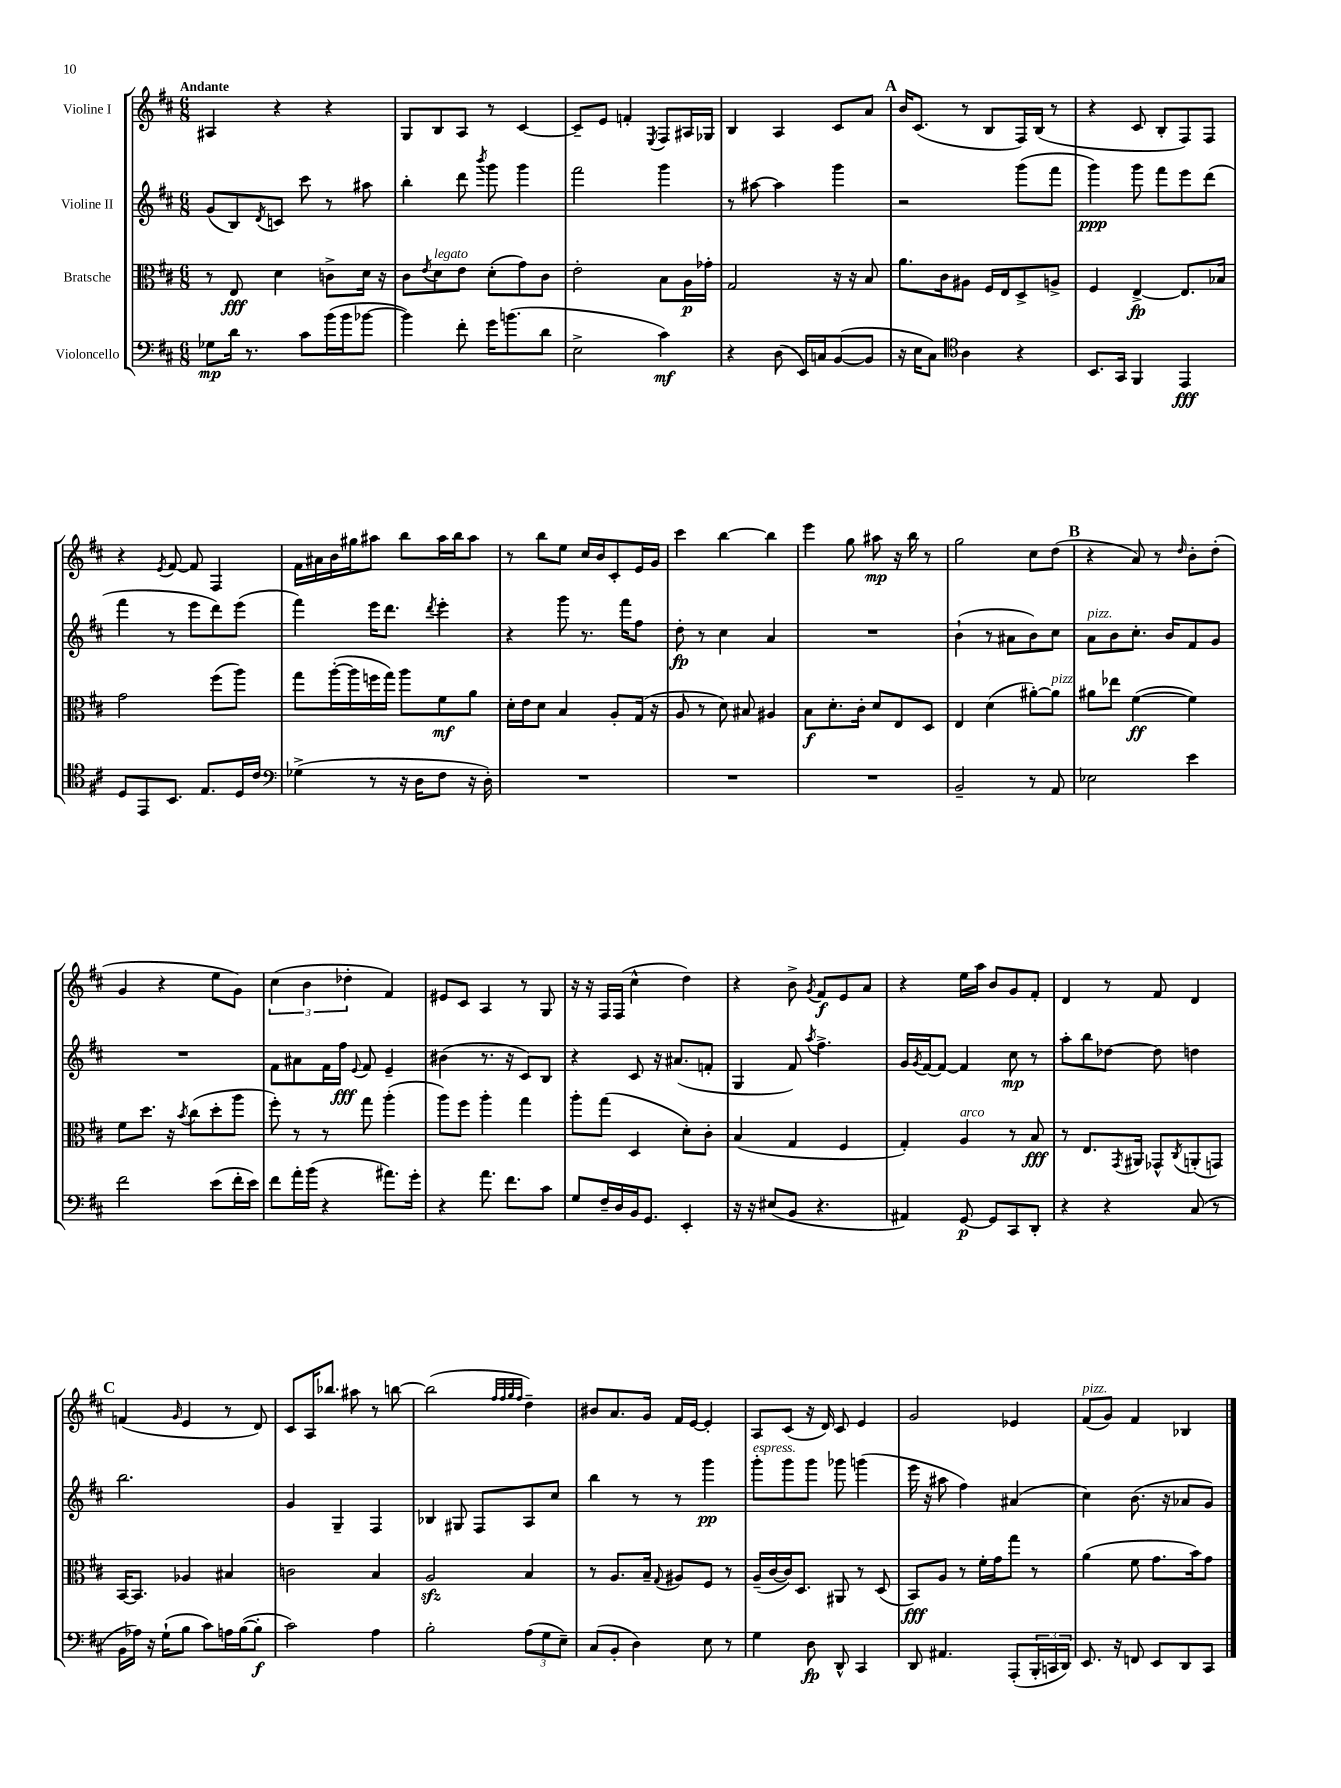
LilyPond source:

<<
\new StaffGroup <<
\new Staff = "s0" \with { instrumentName = "Violine I" } {
    \clef treble \key d \major \numericTimeSignature \time 6/8 \tempo "Andante"
    ais4 r4 r4 |
    g8 b8 a8 r8 cis'4~ |
    cis'8-- e'8 f'4-. \acciaccatura { e8 } fis8 ais16 ges16 |
    b4 a4 cis'8 a'8 |
    \mark \markup { \bold "A" } b'16 cis'8.( r8 b8 fis16) b16( r8 |
    r4 cis'8 b8-. fis8) fis8 |
    r4 \acciaccatura { e'8 } fis'8~ fis'8 fis4 |
    fis'16 ais'16 b'16 gis''16 ais''8 b''8 ais''16 b''16 ais''8 |
    r8 b''8 e''8 cis''16 b'16 cis'8-. e'16 g'16 |
    cis'''4 b''4~ b''4 |
    e'''4 g''8 ais''8\mp r16 b''16 r8 |
    g''2 cis''8 d''8( |
    \mark \markup { \bold "B" } r4 a'8) r8 \grace { d''16 } b'8-. d''8-.( |
    g'4 r4 e''8 g'8) |
    \tuplet 3/2 { cis''4( b'4 des''4-. } fis'4) |
    eis'8 cis'8 a4 r8 g8 |
    r16 r16 fis16 fis16( cis''4-^ d''4) |
    r4 b'8-> \acciaccatura { g'8 } fis'8\f e'8 a'8 |
    r4 e''16 a''16 b'8 g'8 fis'8-. |
    d'4 r8 fis'8 d'4 |
    \mark \markup { \bold "C" } f'4( \grace { g'16 } e'4 r8 d'8) |
    cis'8 a16 bes''8. ais''8 r8 b''8~ |
    b''2( \grace { fis''32 fis''32 g''32 fis''32 } d''4--) |
    bis'8 a'8. g'16 fis'16 e'16~ e'4-. |
    a8 cis'8( r16 d'16) cis'8 e'4 |
    g'2 ees'4 |
    fis'8^\markup { \italic "pizz." }( g'8) fis'4 bes4 \bar "|." |
}
\new Staff = "s1" \with { instrumentName = "Violine II" } {
    \clef treble \key d \major \numericTimeSignature \time 6/8
    g'8( b8) \acciaccatura { d'8 } c'8 cis'''8 r8 ais''8 |
    b''4-. d'''8 \acciaccatura { b'''8 } g'''8 g'''4 |
    fis'''2 g'''4 |
    r8 ais''8~ ais''4 g'''4 |
    \mark \markup { \bold "A" } r2 g'''8( fis'''8 |
    g'''4\ppp) g'''8 fis'''8 e'''8 d'''8( |
    fis'''4 r8 e'''8 d'''8) e'''8( |
    fis'''4) e'''16 d'''8. \acciaccatura { d'''8 } e'''4-. |
    r4 g'''8 r8. fis'''16 fis''8 |
    d''8-.\fp r8 cis''4 a'4 |
    R2. |
    b'4-!( r8 ais'8 b'8) cis''8 |
    \mark \markup { \bold "B" } a'8^\markup { \italic "pizz." } b'8 cis''8.-. b'16 fis'8 g'8 |
    R2. |
    fis'8 ais'8 fis'16 fis''16\fff \appoggiatura { e'8 } fis'8 e'4-- |
    bis'4( r8. r16 cis'8) b8 |
    r4 cis'8 r16 ais'8.( f'8-. |
    g4 fis'8) \acciaccatura { a''8 } fis''4.-> |
    g'16 \acciaccatura { g'8 } fis'16~ fis'8~ fis'4 cis''8\mp r8 |
    a''8-. b''8 des''8~ des''8 d''4 |
    \mark \markup { \bold "C" } b''2. |
    g'4 g4-- fis4 |
    bes4 gis8 fis8 a8 cis''8 |
    b''4 r8 r8 g'''4\pp |
    g'''8-.^\markup { \italic "espress." } g'''8 g'''8 ges'''8 g'''4( |
    e'''16 r16 ais''8 fis''4) ais'4( |
    cis''4) b'8.( r16 aes'8 g'8) \bar "|." |
}
\new Staff = "s2" \with { instrumentName = "Bratsche" } {
    \clef alto \key d \major \numericTimeSignature \time 6/8
    r8 e8\fff d'4 c'8-> d'16 r16 |
    cis'8 \acciaccatura { e'8 } d'8^\markup { \italic "legato" } e'8 d'8-.( g'8) cis'8 |
    e'2-. b8 a16\p ges'16-. |
    g2 r16 r16 b8 |
    \mark \markup { \bold "A" } a'8. cis'16 ais8 fis16 e16 d8-> a8-> |
    fis4 e4~->\fp e8. bes16 |
    g'2 fis''8( a''8) |
    g''8 a''16~-.( a''16 f''16 g''16) a''8 fis'8\mf a'8 |
    d'16-. e'16 d'8 b4 a8-. g16( r16 |
    a8 r8 d'8) bis8 ais4 |
    b8\f d'8.-. cis'16-. d'8 e8 d8 |
    e4 d'4( ais'8~-.) ais'8^\markup { \italic "pizz." } |
    \mark \markup { \bold "B" } ais'8 ees''8 fis'4~\ff( fis'4) |
    fis'8 d''8. r16 \acciaccatura { b'8 } cis''8( d''8-. a''8 |
    fis''8-.) r8 r8 g''8 a''4-.( |
    a''8) fis''8 a''4-. g''4 |
    a''8-. g''8( d4 d'8-.) cis'8-. |
    b4( g4 fis4 |
    g4-.) a4^\markup { \italic "arco" } r8 b8\fff |
    r8 e8. \acciaccatura { g,8 } ais,16 ges,8-^ \acciaccatura { cis8 } a,8-.( g,8) |
    \mark \markup { \bold "C" } b,16~ b,8. aes4 bis4 |
    c'2 b4 |
    a2\sfz b4 |
    r8 a8. b16-- \appoggiatura { g8 } ais8 fis8 r8 |
    a16--( cis'16~ cis'16) d8. ais,8 r8 d8( |
    b,8\fff) a8 r8 fis'16-. g'16 g''8 r8 |
    a'4( fis'8 g'8. b'16) g'8 \bar "|." |
}
\new Staff = "s3" \with { instrumentName = "Violoncello" } {
    \clef bass \key d \major \numericTimeSignature \time 6/8
    ges8\mp d'16 r8. cis'8 b'16( b'16 bes'8~ |
    bes'4) fis'8-. g'16 b'8.( d'8 |
    e2-> cis'4\mf) |
    r4 d8( e,16) c16 b,8~( b,8 |
    \mark \markup { \bold "A" } r16 e16 cis8) \clef tenor a4 r4 |
    b,8. g,16 fis,4 e,4\fff |
    d8 e,8 b,8. e8. d16 cis'16 |
    \clef bass ges4->( r8 r16 d16 fis8 r16 d16-.) |
    R2. |
    R2. |
    R2. |
    b,2-- r8 a,8 |
    \mark \markup { \bold "B" } ees2 e'4 |
    fis'2 e'8( fis'16-. e'16) |
    fis'8 a'16-. b'16( r4 ais'8.) g'16-. |
    r4 a'8. fis'8. cis'8 |
    g8 fis16-- d16 b,16 g,8. e,4-. |
    r16 r16 eis8( b,8 r4. |
    ais,4) g,8~\p g,8 cis,8 d,8-. |
    r4 r4 cis8( r8 |
    \mark \markup { \bold "C" } b,16 aes16) r16 g16-!( b8 cis'8) a16 b16~( b8-.\f |
    cis'2) a4 |
    b2-. \tuplet 3/2 { a8( g8 e8--) } |
    cis8( b,8-. d4) e8 r8 |
    g4 d8\fp d,8-^ cis,4 |
    d,8 ais,4. a,,8-.( \tuplet 3/2 { b,,16-. c,16 d,16) } |
    e,8. r16 f,8 e,8 d,8 cis,8 \bar "|." |
}
>>
>>
\layout { \context { \Score \remove "Bar_number_engraver" } }
